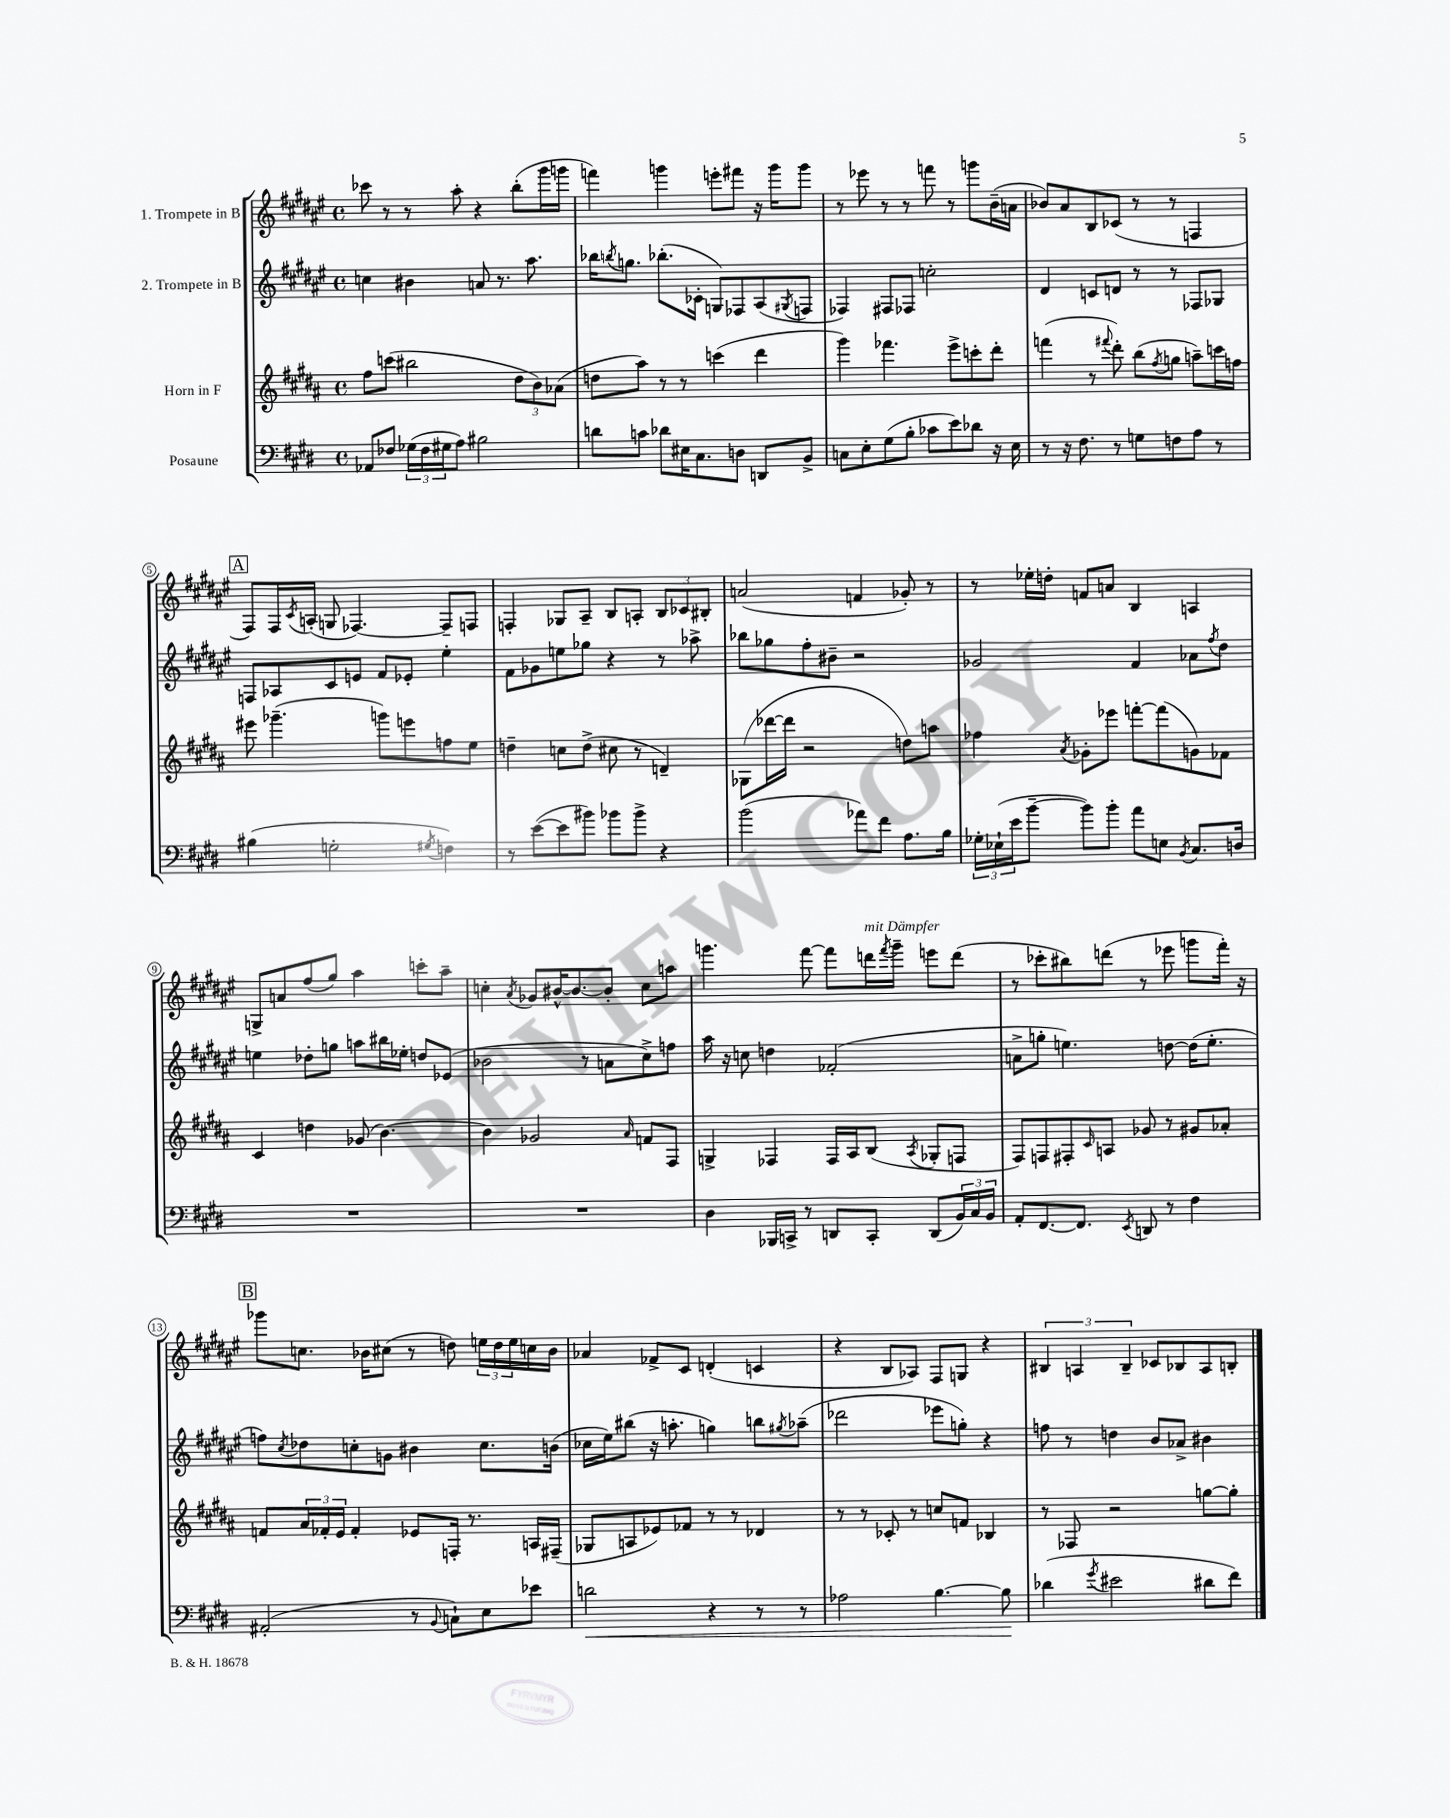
<<
\new StaffGroup <<
\new Staff = "s0" \with { instrumentName = "1. Trompete in B" } {
    \clef treble \key fis \major \defaultTimeSignature \time 4/4
    ces'''8 r8 r8 ais''8-. r4 b''8-.( gis'''16 g'''16 |
    f'''4) g'''4 e'''8-. fis'''8 r16 g'''16 g'''8 |
    r8 ees'''8 r8 r8 f'''8 r8 g'''8 b'16--( a'16 |
    bes'8) ais'8 b8 ces'8( r8 r8 f4 |
    \mark \markup { \box "A" } fis8) fis16 \acciaccatura { cis'8 } a16-.( g8 fes4.~) fes8-- f8 |
    f4-. ges8 ais8-- b8 a8-. \tuplet 3/2 { b8 ces'8 bis8-. } |
    a'2( f'4 ges'8-.) r8 |
    r8 ees''16-. d''16-. f'8 a'8 b4 a4 |
    g8-> a'8 fis''8( gis''8) ais''4 c'''8-. ais''8-- |
    c''4-. \acciaccatura { ais'8 } ges'8 bis'16~-^ bis'8.~ bis'8-. c''8 a''8 |
    g'''4. fis'''8~ fis'''8 d'''16^\markup { \italic "mit Dämpfer" } \acciaccatura { fis'''8 } g'''16-- e'''8 d'''8( |
    r8 ces'''8-. bis''8) d'''8( r8 ees'''8 g'''8 fis'''16-.) r16 |
    \mark \markup { \box "B" } ges'''8 c''8. bes'16 cis''8( r8 d''8) \tuplet 3/2 { e''16 d''16 e''16 } c''16 bes'16 |
    aes'4 fes'8-> cis'8 d'4-.( c'4 |
    r4 b8 aes8) fis8 g8 r4 |
    \tuplet 3/2 { bis4 a4 bis4-- } ces'8 bes8 a8 b8-. \bar "|." |
}
\new Staff = "s1" \with { instrumentName = "2. Trompete in B" } {
    \clef treble \key fis \major \defaultTimeSignature \time 4/4
    c''4 bis'4 a'8 r8. ais''8. |
    bes''16 \acciaccatura { b''8 } g''8. bes''8.-.( ces'16-. g8) fes8 ais8( \acciaccatura { gis8 } f8 |
    fes4) fis8 fes8 c''2-. |
    dis'4 c'8 d'8 r8 r8 fes8 ges8 |
    \mark \markup { \box "A" } f8 aes8 cis'8 e'8 fis'8 ees'8-. eis''4-. |
    fis'8 ges'8 e''8 ges''8 r4 r8 aes''8-> |
    bes''8 ges''8 fis''8-. bis'8-- r2 |
    ges'2 fis'4 aes'8 \acciaccatura { fis''8 } dis''8 |
    e''4 des''8-. g''8 a''8 bis''16 ees''16-. d''8 ees'8( |
    bes'2 r8 a'8 cis''8->) f''8 |
    ais''16 r16 c''8 d''4 fes'2-.( |
    a'8-> g''8-. e''4.) d''8~ d''16( e''8.-. |
    \mark \markup { \box "B" } f''8) \acciaccatura { cis''8 } des''8 c''8-. g'8 bis'4 c''8. b'16( |
    ces''16 eis''16) bis''8( r16 a''8.-. g''4) b''8 \acciaccatura { gis''8 } aes''8--( |
    des'''2 ees'''8 g''8-.) r4 |
    f''8 r8 d''4 b'8 aes'8-> bis'4 \bar "|." |
}
\new Staff = "s2" \with { instrumentName = "Horn in F" } {
    \clef treble \key b \major \defaultTimeSignature \time 4/4
    fis''8 c'''8( bis''2 \tuplet 3/2 { dis''8 b'8) aes'8( } |
    d''8 ais''8) r8 r8 c'''4( dis'''4 |
    gis'''4) fes'''4. e'''8-> c'''8-. dis'''8-. |
    f'''4( r8 \appoggiatura { fis'''8 } dis'''8-.) b''8( \acciaccatura { fis''8 } g''8 a''8--) c'''16 f''16 |
    \mark \markup { \box "A" } eis'''8 ges'''4.--( g'''8) e'''8 f''8 e''8 |
    d''4-- c''8 d''8->( cis''8 r8 d'4--) |
    ges8( des'''16~ des'''16 r2 d''8) a''8 |
    fes''4 \acciaccatura { ais'8 } ges'8-. ees'''8 f'''8~-. f'''8( g'8) fes'8 |
    cis'4 d''4 ges'8( b'4.~) |
    b'4 ges'2 \grace { ais'16 } f'8 fis8 |
    g4-> fes4 fes16 ais16 b8( \acciaccatura { ais8 } ges8-. f8 |
    fis8) f8 fis8-. \grace { cis'16 } a8 ges'8 r8 gis'8 aes'8-. |
    \mark \markup { \box "B" } f'8 \tuplet 3/2 { ais'16 fes'16-. e'16 } fes'4-. ees'8 f16-. r8. a16 fis16--( |
    ges8 a8 ees'8) fes'8 r8 r8 des'4 |
    r8 r8 ces'8-. r8 c''8 f'8 bes4 |
    r8 fes8 r2 g''8~ g''8-. \bar "|." |
}
\new Staff = "s3" \with { instrumentName = "Posaune" } {
    \clef bass \key e \major \defaultTimeSignature \time 4/4
    aes,8 fes8 \tuplet 3/2 { ges16( fes16 gis16 } a8) bis2 |
    d'8 c'8 des'8 eis16 cis8. d8 d,8 b,8-> |
    c8 e8-. gis8( b8-. ces'8 e'8) des'8 r16 e16 |
    r8 r16 fis8. r8 g8 f8 a8 r8 |
    \mark \markup { \box "A" } bis4( g2-. \acciaccatura { gis8 } f4) |
    r8 e'8~( e'8 bis'8) bes'8 bes'8-> r4 |
    b'2( aes'8) fis'8 a8. b16 |
    \tuplet 3/2 { ges16-. ees16-!( e'16 } b'8~-- b'8) b'8-. a'8 e8 \acciaccatura { b,8 } cis8. d16 |
    R1 |
    R1 |
    dis4 bes,,16 c,16-> r8 d,8 c,8-. d,8( \tuplet 3/2 { b,16) cis16 b,16 } |
    a,8-. fis,8.~ fis,8. \acciaccatura { e,8 } d,8 r8 fis4 |
    \mark \markup { \box "B" } ais,2-.( r8 \appoggiatura { b,8 } c8-!) e8 ees'8 |
    d'2\< r4 r8 r8 |
    aes2 b4.~ b8\! |
    des'4( \acciaccatura { gis'8 } eis'2 dis'8 fis'8) \bar "|." |
}
>>
>>
\layout { \context { \Score \override BarNumber.stencil = #(make-stencil-circler 0.1 0.3 ly:text-interface::print) } }
